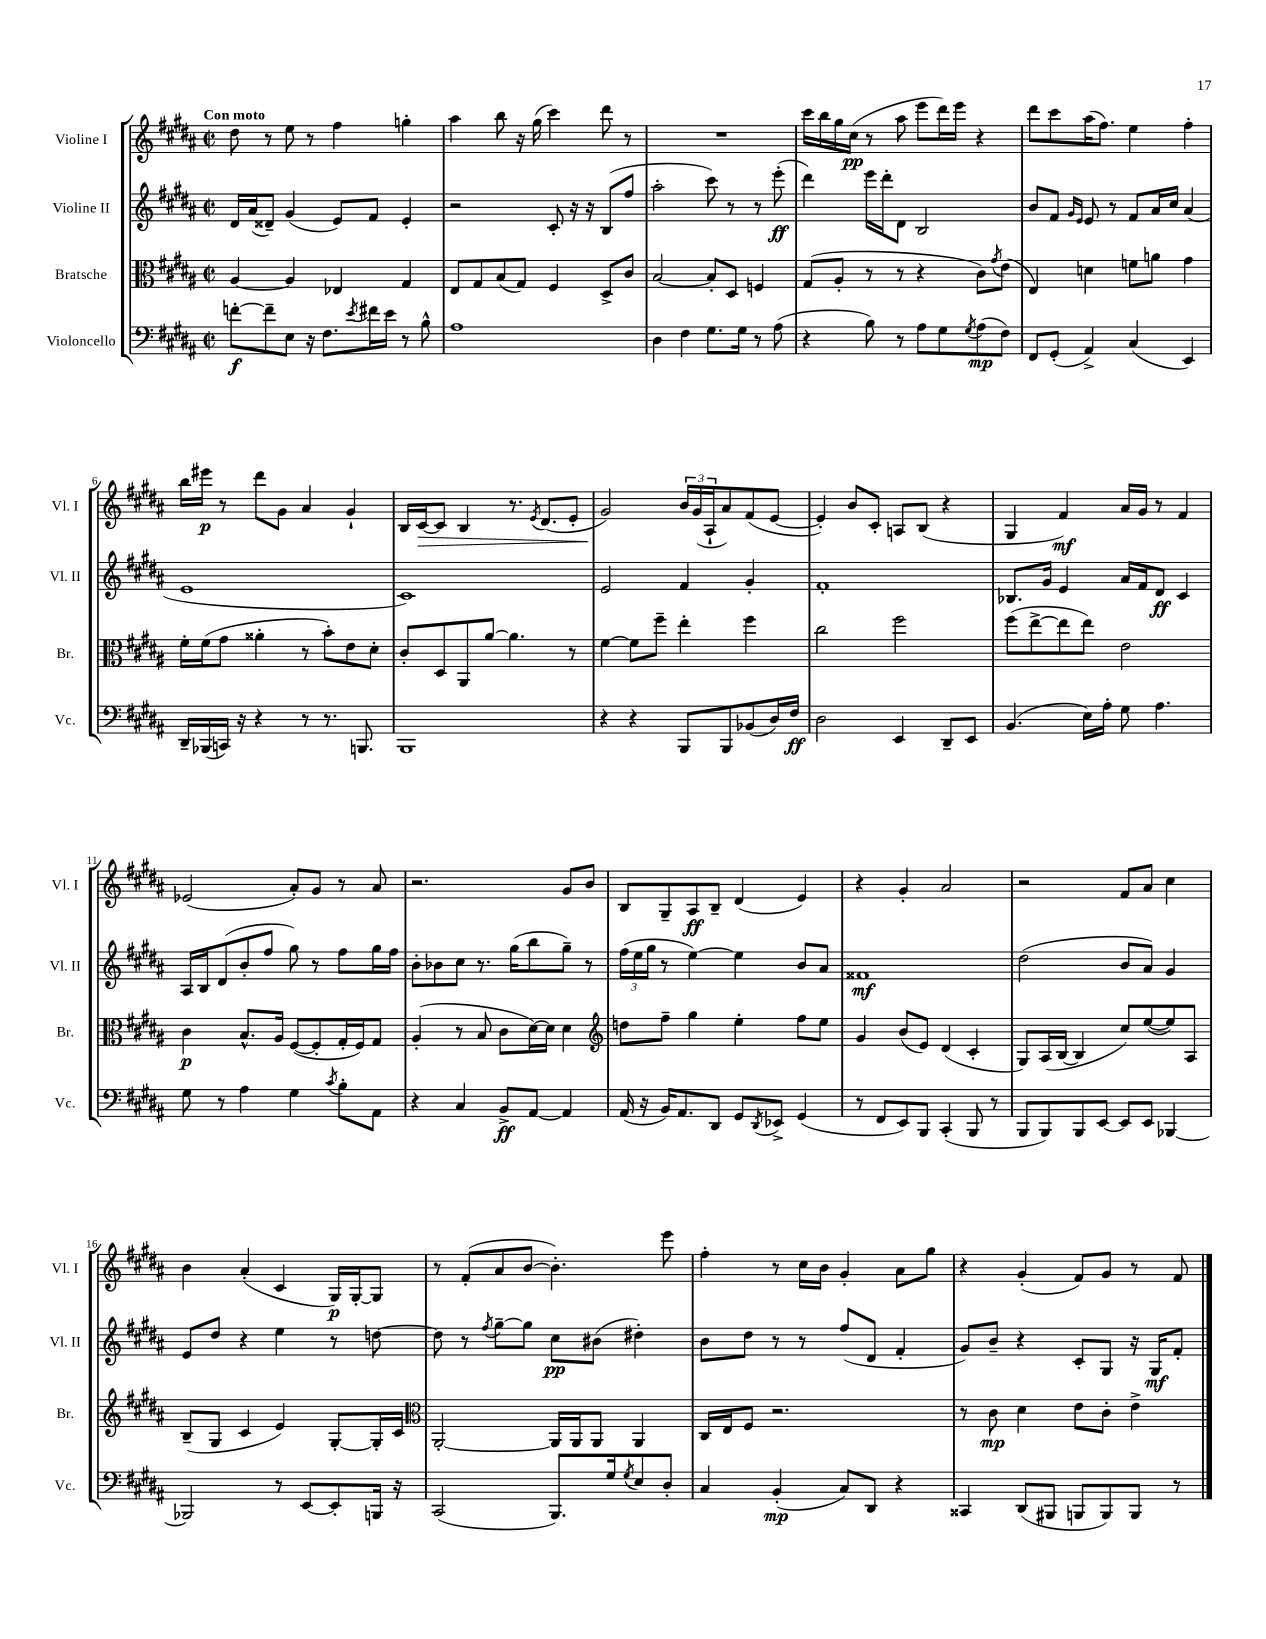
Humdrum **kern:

**kern	**kern	**kern	**kern
*staff4	*staff3	*staff2	*staff1
*clefF4	*clefC3	*clefG2	*clefG2
*k[f#c#g#d#a#]	*k[f#c#g#d#a#]	*k[f#c#g#d#a#]	*k[f#c#g#d#a#]
*M2/2	*M2/2	*M2/2	*M2/2
*met(c|)	*met(c|)	*met(c|)	*met(c|)
[8f'	[4A#	16d#	8dd#
.	.	(16a#	.
8f~]	.	8d##~)	8r
8E	4A#]	(4g#	8ee
16r	.	.	8r
8.F#	.	.	.
.	4E-	8e)	4ff#
8qe	.	.	.
16f#	.	8f#	.
16e	.	.	.
8r	4G#	4e'	4gg'
8B^^	.	.	.
=	=	=	=
1A#	8E	2r	4aa#
.	8G#	.	.
.	(8B	.	8bb
.	8G#)	.	16r
.	.	.	(16gg#
.	4F#	8c#'	4ccc#)
.	.	16r	.
.	.	16r	.
.	8D#^	(8B	8ddd#
.	8c#	8ff#	8r
=	=	=	=
4D#	[2B	2aa#'	1r
4F#	.	.	.
8.G#	8B']	8ccc#)	.
.	8D#	8r	.
16G#	.	.	.
8r	4F	8r	.
(8A#	.	(8eee'	.
=	=	=	=
4r	(8G#	4ddd#)	16ccc#
.	.	.	16bb
.	8A#'	.	16gg#
.	.	.	(16cc#
8B)	8r	16eee	8r
.	.	16ddd#'	.
8r	8r	8d#	8aa#
8A#	4r	2B	8eee
8G#	.	.	16ddd#)
.	.	.	16eee
8qG#	.	.	.
(8A#	8c#)	.	4r
.	8qg#	.	.
8F#)	(8e	.	.
=	=	=	=
8FF#	4E)	8b	8ddd#
(8GG#'	.	8f#	8ccc#
.	.	16qqg#	.
.	.	16qqe	.
4AA#^)	4d	8e	(16aa#
.	.	.	8.ff#)
.	.	8r	.
(4C#	8f	8f#	4ee
.	8a	16a#	.
.	.	16cc#	.
4EE)	4g#	(4a#	4ff#'
=	=	=	=
16DD#~	16f#'	1e	16bb
(16BBB-	(16f#	.	16eee#
16CC)	8g#	.	8r
16r	.	.	.
4r	4a##'	.	8ddd#
.	.	.	8g#
8r	8r	.	4a#
8.r	8b')	.	.
.	8e	.	4g#`
8.BBB	.	.	.
.	8d#'	.	.
=	=	=	=
1BBB	8c#'	1c#)	16B
.	.	.	[16c#
.	8D#	.	8c#]
.	8AA#	.	4B
.	[8a#	.	.
.	4.a#]	.	8.r
.	.	.	8qe
.	.	.	(8.d#
.	8r	.	8e'
=	=	=	=
4r	[4f#	2e	2g#)
4r	8f#]	.	.
.	8ff#~	.	.
8BBB	4ee'	4f#	24b
.	.	.	(24g#
.	.	.	24A#`
8BBB	.	.	8a#)
(8BB-	4ff#	4g#'	(8f#
16D#)	.	.	[8e
16F#	.	.	.
=	=	=	=
2D#	2cc#	1f#'	4e'])
.	.	.	8b
.	.	.	8c#'
4EE	2ff#	.	8A
.	.	.	(8B
8DD#~	.	.	4r
8EE	.	.	.
=	=	=	=
(4.BB	(8ff#	8.B-	4G#
.	[8ee^	.	.
.	.	16g#	.
.	8ee]	4e	4f#)
16E)	8ee)	.	.
16A#'	.	.	.
8G#	2e	16a#	16a#
.	.	16f#	16g#
4.A#	.	8d#	8r
.	.	4c#	4f#
=	=	=	=
8G#	4c#	16A#	(2e-
.	.	16B	.
8r	.	(8d#	.
4A#	8.B^^	8b'	.
.	.	8ff#	.
.	16A#	.	.
4G#	([8F#	8gg#)	8a#')
.	8F#']	8r	8g#
8qc#	.	.	.
8B'	16G#'	8ff#	8r
.	16F#)	.	.
8AA#	8G#	16gg#	8a#
.	.	16ff#	.
=	=	=	=
4r	(4A#'	8b'	2.r
.	.	8b-	.
4C#	8r	8cc#	.
.	8B	8.r	.
8BB^	8c#	.	.
.	.	(16gg#	.
[8AA#	[16d#)	8bb	.
.	16d#]	.	.
4AA#]	4d#	8gg#~)	8g#
.	.	8r	8b
=	=	=	=
*	*clefG2	*	*
(16AA#	8dd	(24ff#	8B
.	.	24ee	.
16r	.	.	.
.	.	24gg#	.
16BB)	8ff#~	8r	8G#~
8.AA#	.	.	.
.	4gg#	[4ee)	8A#
8DD#	.	.	8B~
8GG#	4ee'	4ee]	(4d#
8qDD#	.	.	.
8EE-^	.	.	.
(4GG#	8ff#	8b	4e)
.	8ee	8a#	.
=	=	=	=
8r	4g#	1f##	4r
8FF#	.	.	.
8EE)	(8b	.	4g#'
8BBB	8e)	.	.
(4CC#'	(4d#	.	2a#
8BBB	4c#'	.	.
8r	.	.	.
=	=	=	=
8BBB	8G#)	(2dd#	2r
8BBB)	(16A#	.	.
.	[16B	.	.
8BBB	4B]	.	.
[8EE	.	.	.
8EE]	8cc#)	8b	8f#
8EE	([8ee	8a#)	8a#
[4BBB-	8ee])	4g#	4cc#
.	8A#	.	.
=	=	=	=
2BBB-]	(8B~	8e	4b
.	8G#	8dd#	.
.	4c#	4r	(4a#'
8r	4e)	4ee	4c#
[8EE	.	.	.
8EE']	[8G#'	8r	16G#)
.	.	.	[16G#'
16BBB	16G#']	[8dd	8G#]
16r	16c#	.	.
=	=	=	=
*	*clefC3	*	*
(2CC#	[2AA#'	8dd]	8r
.	.	8r	(8f#'
.	.	8qff#	.
.	.	[8gg#~	8a#
.	.	8gg#]	[8b
8.BBB)	16AA#]	8cc#	4.b'])
.	16AA#	.	.
.	8AA#	(8b#	.
16G#	.	.	.
8qG#	.	.	.
8E	4AA#	4dd#')	.
8D#'	.	.	8eee
=	=	=	=
4C#	16C#	8b	4ff#'
.	16E	.	.
.	8F#	8dd#	.
(4BB'	2.r	8r	8r
.	.	8r	16cc#
.	.	.	16b
8C#)	.	(8ff#	4g#'
8DD#	.	8d#	.
4r	.	4f#'	8a#
.	.	.	8gg#
=	=	=	=
4CC##	8r	8g#)	4r
.	8c#	8b~	.
(8DD#	4d#	4r	(4g#'
8BBB#	.	.	.
8BBB	8e	8c#'	8f#)
8BBB)	8c#'	8G#	8g#
8BBB	4e^	16r	8r
.	.	16G#	.
8r	.	8f#'	8f#
==	==	==	==
*-	*-	*-	*-
